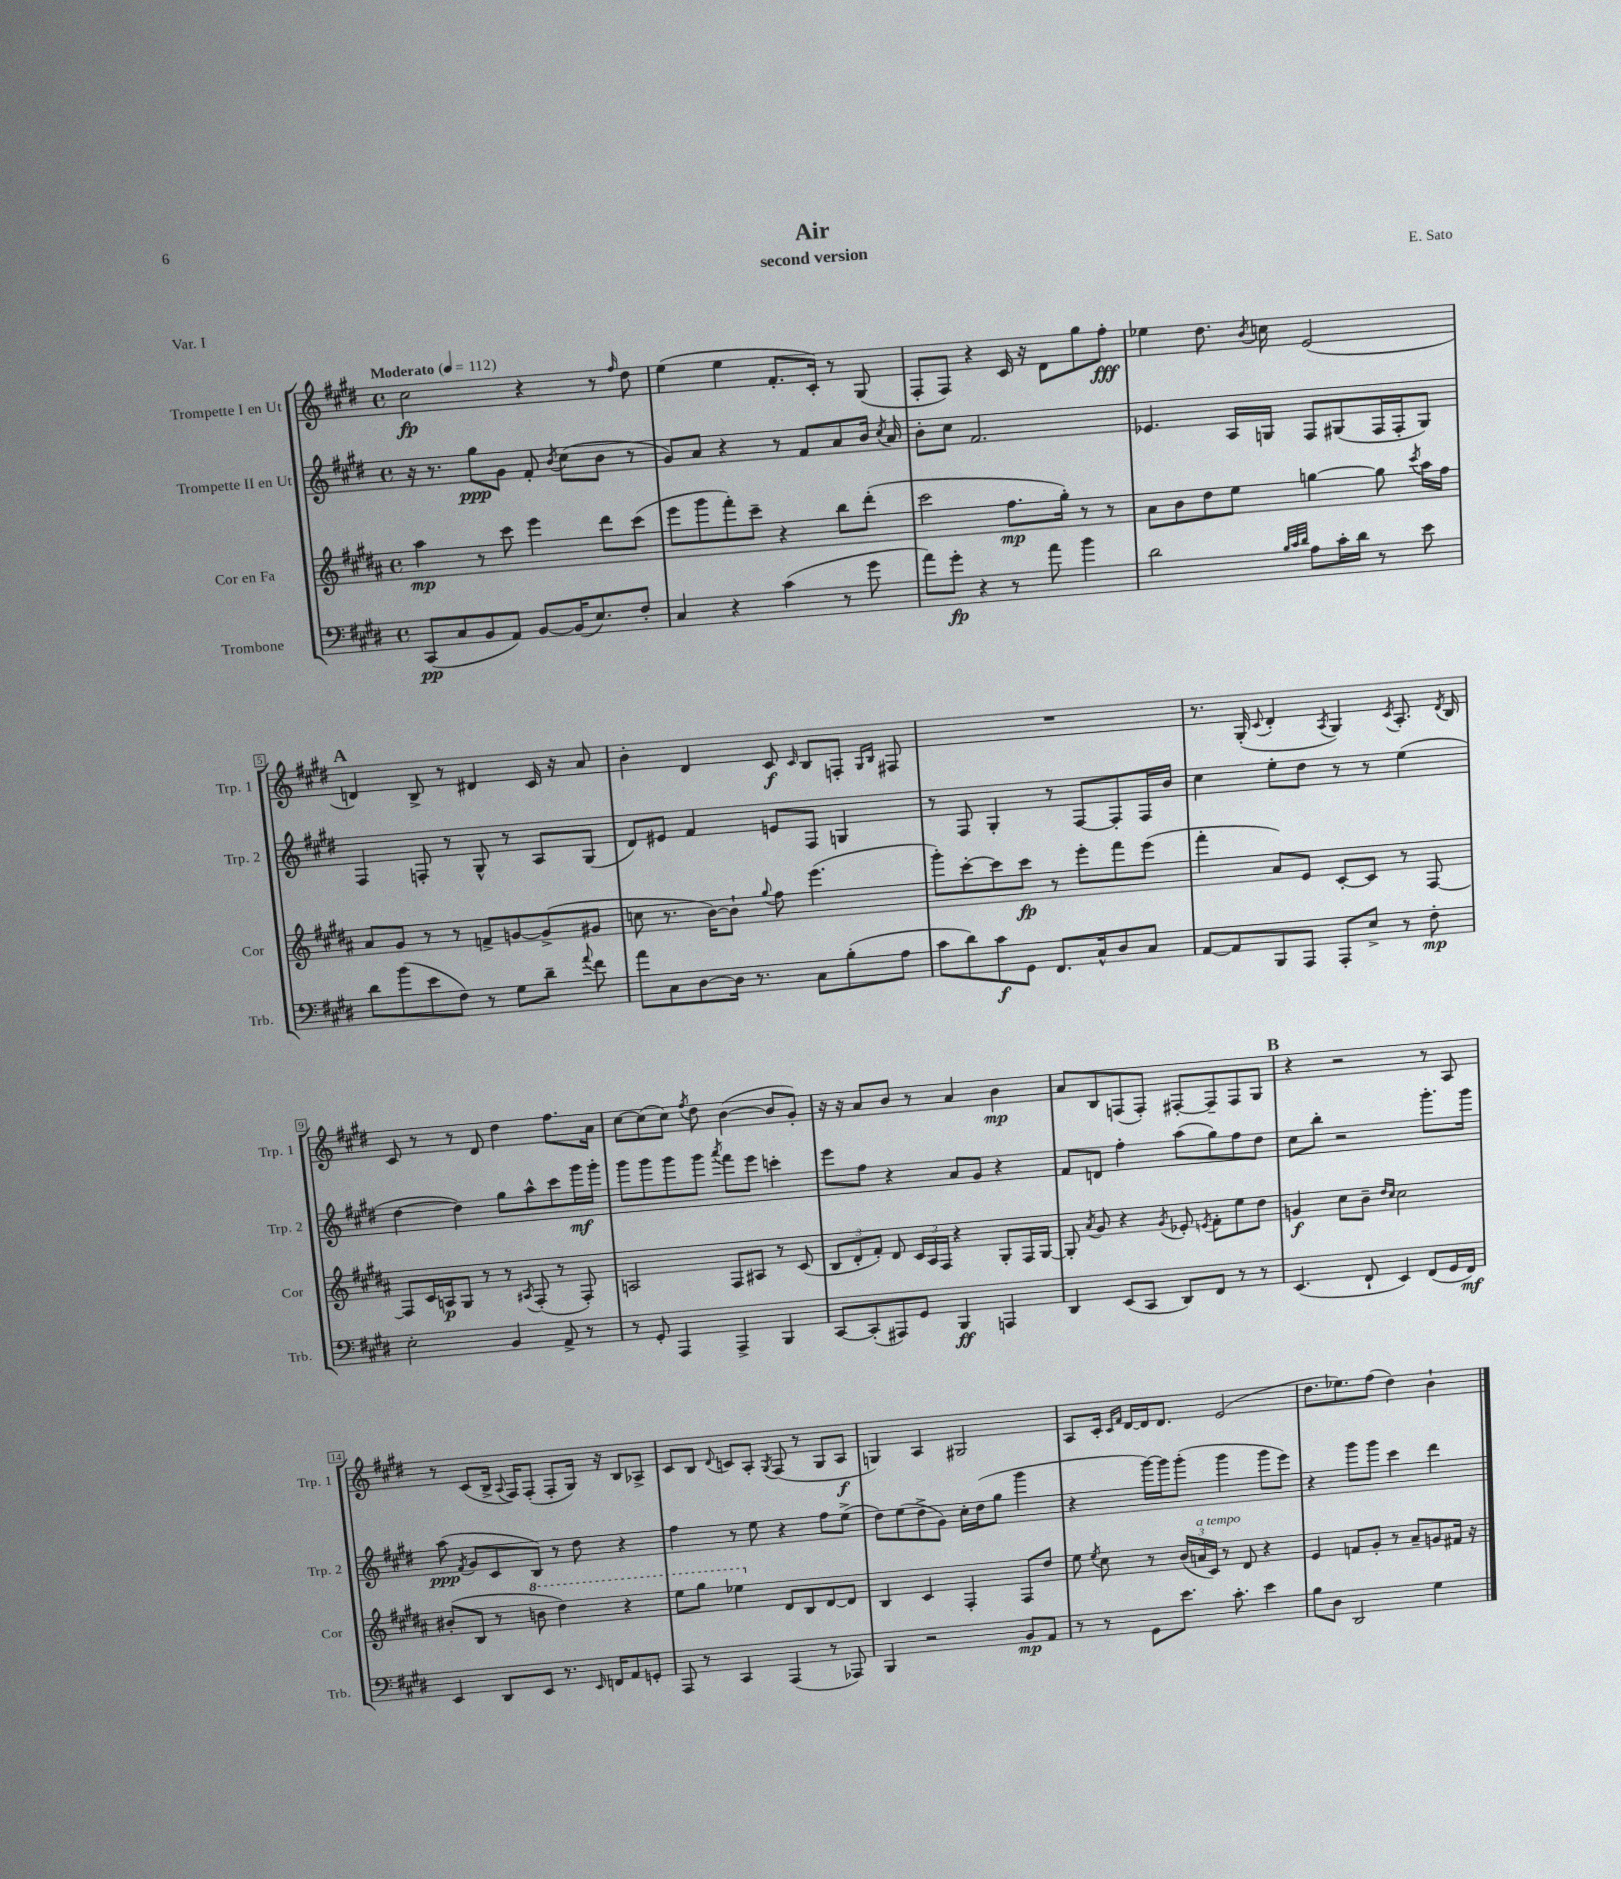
\header { title = "Air" composer = "E. Sato" subtitle = "second version" piece = "Var. I" }
<<
\new StaffGroup <<
\new Staff = "s0" \with { instrumentName = "Trompette I en Ut" shortInstrumentName = "Trp. 1" } {
    \clef treble \key e \major \defaultTimeSignature \time 4/4 \tempo "Moderato" 4 = 112
    \autoBeamOff cis''2\fp r4 r8 \grace { fis''16 } dis''8 |
    e''4( e''4 fis'8.[-. cis'16]-.) r8 gis8( |
    fis8[-. fis8]) r4 cis'16 r16 dis'8[ gis''8 fis''8]-.\fff |
    ees''4 dis''8. \acciaccatura { b'8 } c''16 e'2( |
    \mark \markup { \bold "A" } d'4) b8-> r8 dis'4 cis'16 r16 a'8 |
    b'4-. dis'4 cis'8\f \grace { cis'16 } b8[ f8]-. \grace { gis16[ b16] } fis8 |
    R1 |
    r8. gis16-.( \appoggiatura { cis'8 } dis'4-. \acciaccatura { a8 } gis4) \acciaccatura { cis'8 } a8.-. \acciaccatura { dis'8 } b16 |
    cis'8 r8 r8 dis'8 dis''4 fis''8.[ a'16] |
    cis''8[~ cis''8( cis''8]) \acciaccatura { fis''8 } dis''8 b'4~( b'8[ gis'8]-.) |
    r16 r16 a'8[ b'8] r8 a'4 b'4\mp |
    a'8[ b8 f8( f8]-.) fis8[~-. fis8-- fis8 gis8] |
    \mark \markup { \bold "B" } r4 r2 r8 a8 |
    r8 cis'8[( b16]-> \appoggiatura { a8 } fis16[) fis8]-.( fis8[-. gis16]) r16 b8[ aes8]-> |
    cis'8[ b8] \appoggiatura { dis'8 } c'8[ a8]-. \acciaccatura { gis8 } fis8( r8 gis8[ a8]\f |
    g4) a4 gis2 |
    a8[ cis'16]-. \grace { cis'16[ fis'16] } dis'16[~ dis'16 dis'8.] e'2( |
    dis''8.[ ees''8.) fis''8]( dis''4) b'4-! \bar "|." |
}
\new Staff = "s1" \with { instrumentName = "Trompette II en Ut" shortInstrumentName = "Trp. 2" } {
    \clef treble \key e \major \defaultTimeSignature \time 4/4
    \autoBeamOff r16 r8. gis''8[\ppp gis'8] fis'8-. \acciaccatura { b'8 } cis''8[( b'8] r8 |
    gis'8[) a'8] r4 r8 fis'8[ a'8 b'16] \acciaccatura { cis''8 } a'16 |
    b'8[-. cis''8] fis'2. |
    ees'4. a16[ g16] fis8[ gis8( fis16 fis16-. gis8]) |
    \mark \markup { \bold "A" } fis4 f8-. r8 gis8-^ r8 a8[ gis8]( |
    dis'8[) eis'8] fis'4 e'8[ fis8] g4 |
    r8 fis8 gis4-. r8 fis8[~ fis8-. fis16 b'16] |
    cis''4 e''8[-. dis''8] r8 r8 e''4( |
    dis''4~ dis''4) gis''8[ a''8-^ cis'''8 gis'''16\mf gis'''16]-. |
    gis'''8[ gis'''8 gis'''8 gis'''8] \acciaccatura { a'''8 } fis'''8[ e'''8] c'''4-. |
    e'''8[ fis''8] r4 a'8[ gis'8] r4 |
    fis'8[ d'8] fis''4-. a''8[( gis''8) fis''8 dis''8] |
    \mark \markup { \bold "B" } cis''8[ b''8]-. r2 gis'''8.[-. gis'''16] |
    a''8\ppp( \acciaccatura { fis'8 } gis'8[ cis'8 b8]) r8 dis''8 r4 |
    fis''4 r8 e''8 r4 fis''8[ e''8]->( |
    dis''8[) e''8( dis''8-> gis'8]) cis''16[-. dis''16( gis''8] gis'''4 |
    r4 gis'''16[~) gis'''16 gis'''8]-.( gis'''4 gis'''8[ e'''8]) |
    r4 gis'''8[ gis'''8] cis'''4 dis'''4 \bar "|." |
}
\new Staff = "s2" \with { instrumentName = "Cor en Fa" shortInstrumentName = "Cor" } {
    \clef treble \key b \major \defaultTimeSignature \time 4/4
    \autoBeamOff ais''4\mp r8 cis'''8 e'''4 dis'''8[ cis'''8]( |
    e'''8[ gis'''8 fis'''8-.) cis'''8]-- r4 b''8[ dis'''8]-.( |
    cis'''2 fis''8.[\mp gis''16]-.) r8 r8 |
    ais'8[ b'8 dis''8 e''8] g''4~ g''8 \acciaccatura { cis'''8 } ais''16[ fis''16] |
    \mark \markup { \bold "A" } ais'8[ gis'8] r8 r8 f'8[-> g'8~ g'8->( gis'8] |
    c''8 r8. b'16[~) b'8]-! \appoggiatura { gis''8 } fis''8 e'''4.( |
    gis'''8[-.) cis'''8~-. cis'''8 cis'''8]\fp r8 e'''8[-. fis'''8 e'''8]( |
    fis'''4-. ais'8[) e'8] cis'8[~-. cis'8] r8 fis8~ |
    fis8[ cis'16 a16\p gis8] r8 r8 \acciaccatura { ais8 } fis8-.( r8 fis8-.) |
    a2 fis8[ ais8] r8 cis'8( |
    \tuplet 3/2 { b8[ dis'8-. fis'8]-.) } dis'8 \tuplet 3/2 { cis'16[ ais16 fis16] } r4 gis8[-. fis16 gis16]~ |
    gis8-. \acciaccatura { ais'8 } gis'8 r4 \acciaccatura { gis'8 } ees'8-. \acciaccatura { e'8 } fis'8[-. e''8 dis''8] |
    \mark \markup { \bold "B" } g'4\f cis''8[ b'8]-- \grace { dis''16[ cis''16] } cis''2 |
    bis'8[-.( b8] r8 \ottava #1 b''!8 dis'''4) r4 |
    e'''8[ gis'''8] ees'''4 \ottava #0 dis'8[ b8 dis'8~ dis'8] |
    b4 cis'4 fis4-. fis8[ dis''8] |
    e''8 \acciaccatura { e''8 } cis''8 r8 \tuplet 3/2 { b'16[( a'16^\markup { \italic "a tempo" } cis'16]) } r8 dis'8 r4 |
    e'4 f'8[ gis'8]-. r8 ais'8[-- g'8 fis'16] r16 \bar "|." |
}
\new Staff = "s3" \with { instrumentName = "Trombone" shortInstrumentName = "Trb." } {
    \clef bass \key e \major \defaultTimeSignature \time 4/4
    \autoBeamOff cis,8[\pp( cis8 b,8 a,8]) b,8[~ b,16( e8.) fis8]-. |
    cis4 r4 cis'4( r8 gis'8 |
    a'8[) gis'8]-.\fp r4 r8 a'8 b'4 |
    dis'2 \grace { b32[ cis'32 dis'32] } a8[ cis'16-. dis'16] r8 e'8 |
    \mark \markup { \bold "A" } dis'8[ b'8( e'8 fis8]) r8 gis8[ dis'8]-- \appoggiatura { a'8 } fis'8 |
    a'8[ cis8 dis8~ dis16] r8. cis8[ b8-.( a8] |
    cis'8[ dis'8) cis'8\f gis,8] fis,8.[ cis16-^ dis8 cis8] |
    a,8[~ a,8 b,,8 a,,8] a,,8[-. e8]-> r8 fis8-.\mp |
    e2-. b,4 a,8-> r8 |
    r8 gis,8-. a,,4 a,,4-> b,,4 |
    cis,8[~ cis,8-.( ais,,8) gis,8] b,,4\ff a,,4 |
    dis,4 e,8[( cis,8] dis,8[) fis,8] r8 r8 |
    \mark \markup { \bold "B" } e,4.( fis,8-! e,4) fis,8[( gis,16 fis,16]\mf) |
    e,4 dis,8[ e,8] r8. \grace { e,16 } f,16[ a,8 g,8]-. |
    a,,8 r8 cis,4 a,,4( r8 aes,,8) |
    b,,4 r2 b,8[\mp a,8] |
    r8 r8 gis,8[ e'8.] cis'8.-. e'4 |
    b8[ dis8] dis,2 gis4 \bar "|." |
}
>>
>>
\layout { \context { \Score \override BarNumber.stencil = #(make-stencil-boxer 0.1 0.3 ly:text-interface::print) } }
